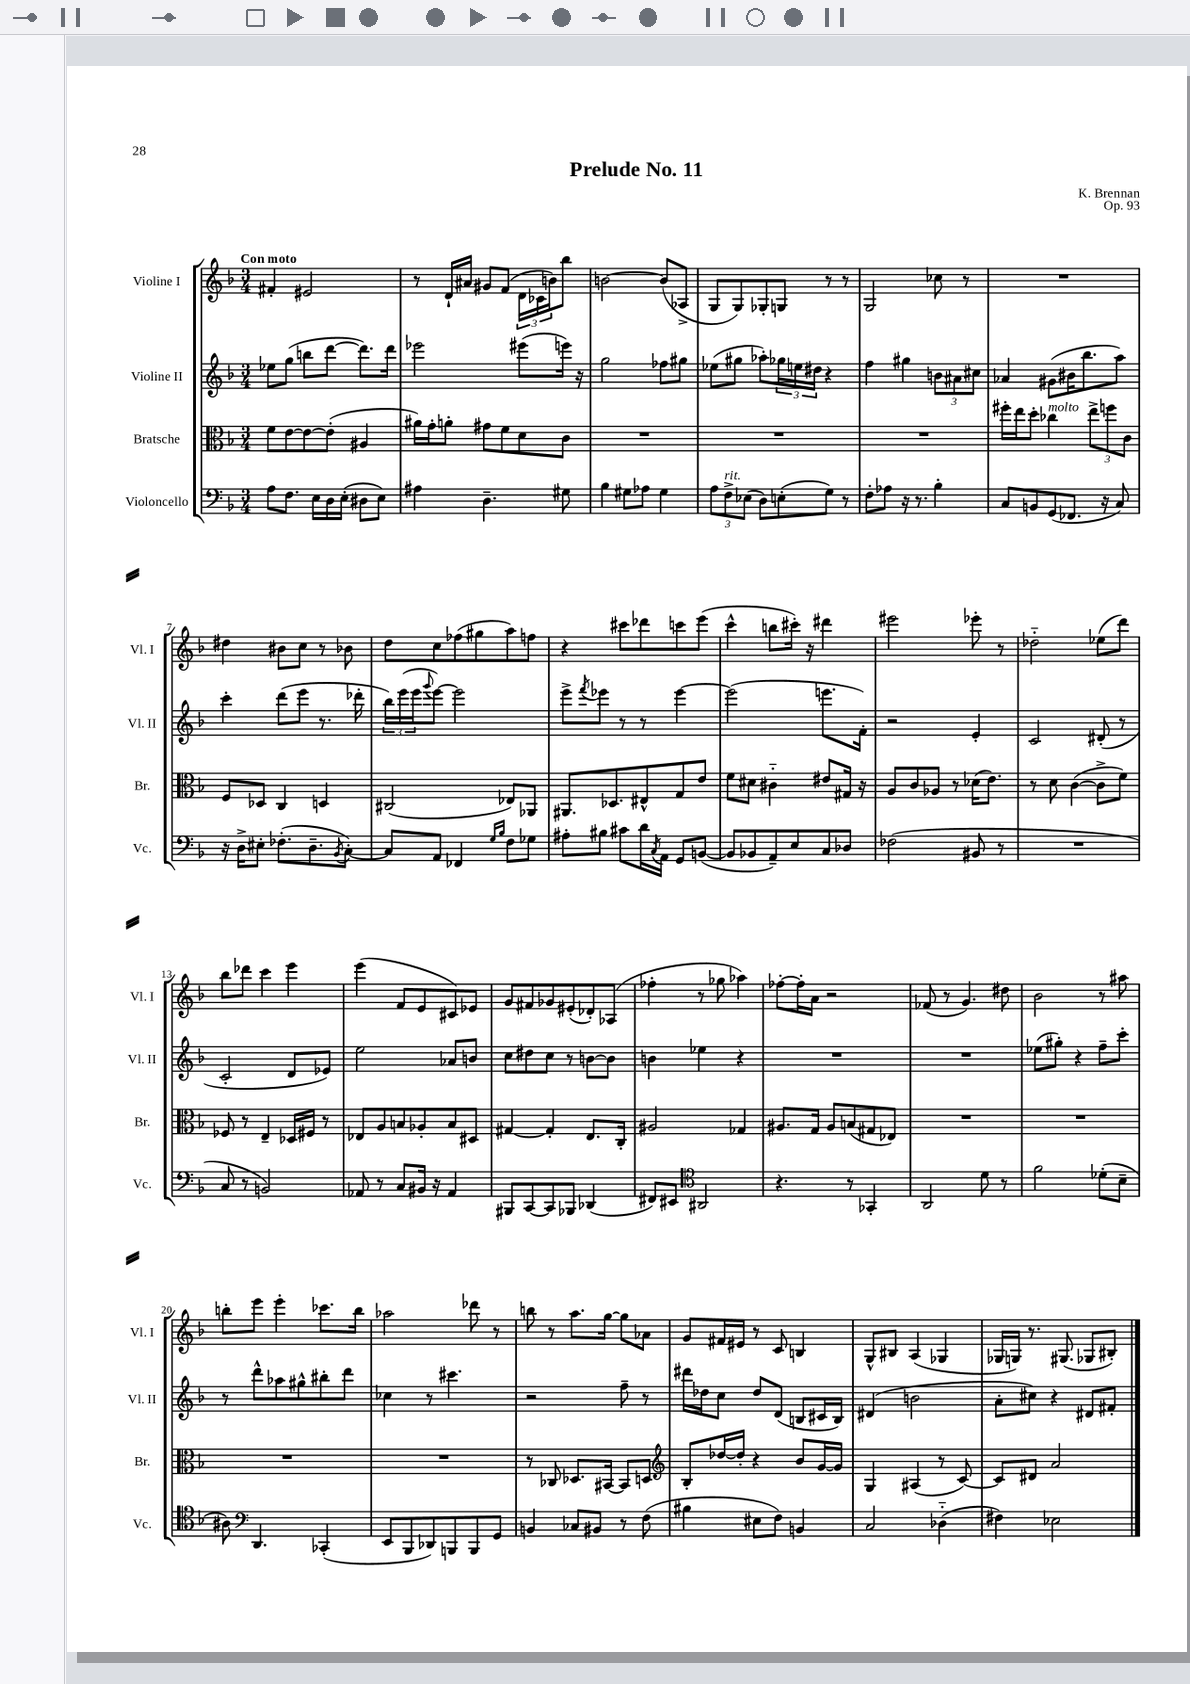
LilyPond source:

\header { title = "Prelude No. 11" composer = "K. Brennan" opus = "Op. 93" }
<<
\new StaffGroup <<
\new Staff = "s0" \with { instrumentName = "Violine I" shortInstrumentName = "Vl. I" } {
    \clef treble \key f \major \numericTimeSignature \time 3/4 \tempo "Con moto"
    fis'4-. eis'2 |
    r8 d'16-! ais'16 gis'8 f'8( \tuplet 3/2 { d'16 ces'16 b'16) } bes''8 |
    b'2~ b'8( aes8-> |
    g8 g8) ges8-. g8 r8 r8 |
    g2 ces''8 r8 |
    R2. |
    dis''4 bis'8 c''8 r8 bes'8 |
    d''8 c''8 fes''8( gis''8 a''8) f''8 |
    r4 cis'''8 des'''8 c'''8 e'''8( |
    c'''4-^ b''8 cis'''16-.) r16 dis'''4 |
    eis'''2 ees'''8-. r8 |
    des''2-_ ees''8( d'''8) |
    bes''8 des'''8 c'''4 e'''4 |
    e'''4( f'8 e'8 cis'8) ees'8 |
    g'8 fis'8 ges'8 eis'8-.( des'8-.) aes8( |
    fes''4-. r8 ges''8 aes''4) |
    fes''8~-. fes''16-. a'16 r2 |
    fes'8( r8 g'4.) dis''8 |
    bes'2 r8 ais''8 |
    b''8-. e'''8 e'''4-. ces'''8. b''16 |
    aes''2 des'''8 r8 |
    b''8 r8 a''8. g''16~ g''8 aes'8 |
    g'8 fis'16 eis'16 r8 c'8 b4 |
    g8-^ bis8 a4( ges4 |
    ges16 g16) r8. gis8.( ges8 bis8-.) \bar "|." |
}
\new Staff = "s1" \with { instrumentName = "Violine II" shortInstrumentName = "Vl. II" } {
    \clef treble \key f \major \numericTimeSignature \time 3/4
    ees''8 g''8( b''8 d'''8~ d'''8.) d'''16 |
    ees'''2 eis'''8( e'''16) r16 |
    g''2 fes''8 gis''8 |
    ees''8( gis''8 aes''8-.) \tuplet 3/2 { ges''16 e''16 dis''16 } r4 |
    f''4 gis''4 \tuplet 3/2 { b'8 ais'8 cis''8 } |
    aes'4 gis'8( bis'16 bes''8. a''8) |
    c'''4-. d'''8( e'''8 r8. des'''16-. |
    \tuplet 3/2 { bes''16) e'''16( e'''16 } \appoggiatura { g'''8 } e'''8~) e'''2 |
    e'''8-> \acciaccatura { f'''8 } ees'''8 r8 r8 ees'''4~ |
    ees'''2( e'''8. f'16-.) |
    r2 e'4-. |
    c'2 dis'8-.( r8 |
    c'2-. d'8 ees'8) |
    e''2 aes'8 b'8 |
    c''8 dis''8 c''8 r8 b'8~ b'8 |
    b'4 ees''4 r4 |
    R2. |
    R2. |
    ees''8( gis''8-.) r4 f''8-- c'''8-. |
    r8 d'''8-^ aes''8 gis''8-^ bis''8-. d'''8 |
    ces''4 r8 cis'''4. |
    r2 f''8-- r8 |
    dis'''16 des''16 c''8 des''8 d'8( b8 cis'16 b16) |
    dis'4( b'2 |
    a'8-. cis''8) r4 dis'8 fis'8-. \bar "|." |
}
\new Staff = "s2" \with { instrumentName = "Bratsche" shortInstrumentName = "Br." } {
    \clef alto \key f \major \numericTimeSignature \time 3/4
    f'8 e'8~ e'8~ e'8-.( ais4 |
    ais'16) g'16-. a'8-. gis'8 f'8 d'8 c'8 |
    R2. |
    R2. |
    R2. |
    fis''16-. e''16 d''8-. ces''4^\markup { \italic "molto" } \tuplet 3/2 { e''8-> f''8 c'8 } |
    f8 des8 c4 d4 |
    cis2( ees8) aes,8 |
    ais,8. des8. eis8-^ g8 e'8 |
    f'8 dis'8 cis'4-_ eis'8 gis16 r16 |
    a8 c'8 aes8 r8 des'16( e'8.) |
    r8 d'8 c'4~( c'8-> f'8) |
    fes8 r8 e4-- des16 fis16 r8 |
    ees8 a8 b8 aes8-. b8 dis8 |
    gis4~ gis4-. e8. c16-. |
    ais2 ges4 |
    ais8. g16 ais8 b8( gis8 ees8) |
    R2. |
    R2. |
    R2. |
    R2. |
    r8 ces8 des8. bis,16~ bis,8 d8 |
    \clef treble bes8-. des''16~ des''16-. r4 bes'8 g'16~ g'16 |
    g4 ais4( r8 c'8~) |
    c'8 dis'8 a'2 \bar "|." |
}
\new Staff = "s3" \with { instrumentName = "Violoncello" shortInstrumentName = "Vc." } {
    \clef bass \key f \major \numericTimeSignature \time 3/4
    a8 f8. e16 d16 e16-.( dis8 e8) |
    ais4 d4.-- gis8 |
    bes4 gis8 aes8 gis4 |
    \tuplet 3/2 { a8 f8->^\markup { \italic "rit." } ees8( } d8) e8-.( g8) r8 |
    f8-. aes8 r16 r8. bes4-. |
    c8 b,8 g,8( fes,8. r16 c8) |
    r16 d16-> eis8-. fes8.-.( d8.-- \acciaccatura { bes,8 } c8~-.) |
    c8 a,8 fes,4 \grace { g16 bes16 } f8 ges8 |
    ais8-. bis8 cis'8 d'16 \acciaccatura { c8 } a,16 g,8 b,8~( |
    b,8 bes,8 a,8--) e8 c8 des8 |
    fes2( bis,8 r8 |
    R2. |
    c8 r8 b,2) |
    aes,8 r8 c8 bis,16 r16 aes,4 |
    bis,,8 c,8~ c,8 bes,,8 des,4( |
    fis,8) eis,8 \clef tenor ais,2 |
    r4. r8 ges,4-. |
    a,2 d'8 r8 |
    f'2 des'8-.( bes8-- |
    ais8) \clef bass d,4. ces,4-.( |
    e,8 bes,,8 des,8) b,,8 b,,8 g,8 |
    b,4 ces8 bis,8 r8 f8( |
    bis4 eis8 f8) b,4 |
    c2 des4-_( |
    fis4) ees2 \bar "|." |
}
>>
>>
